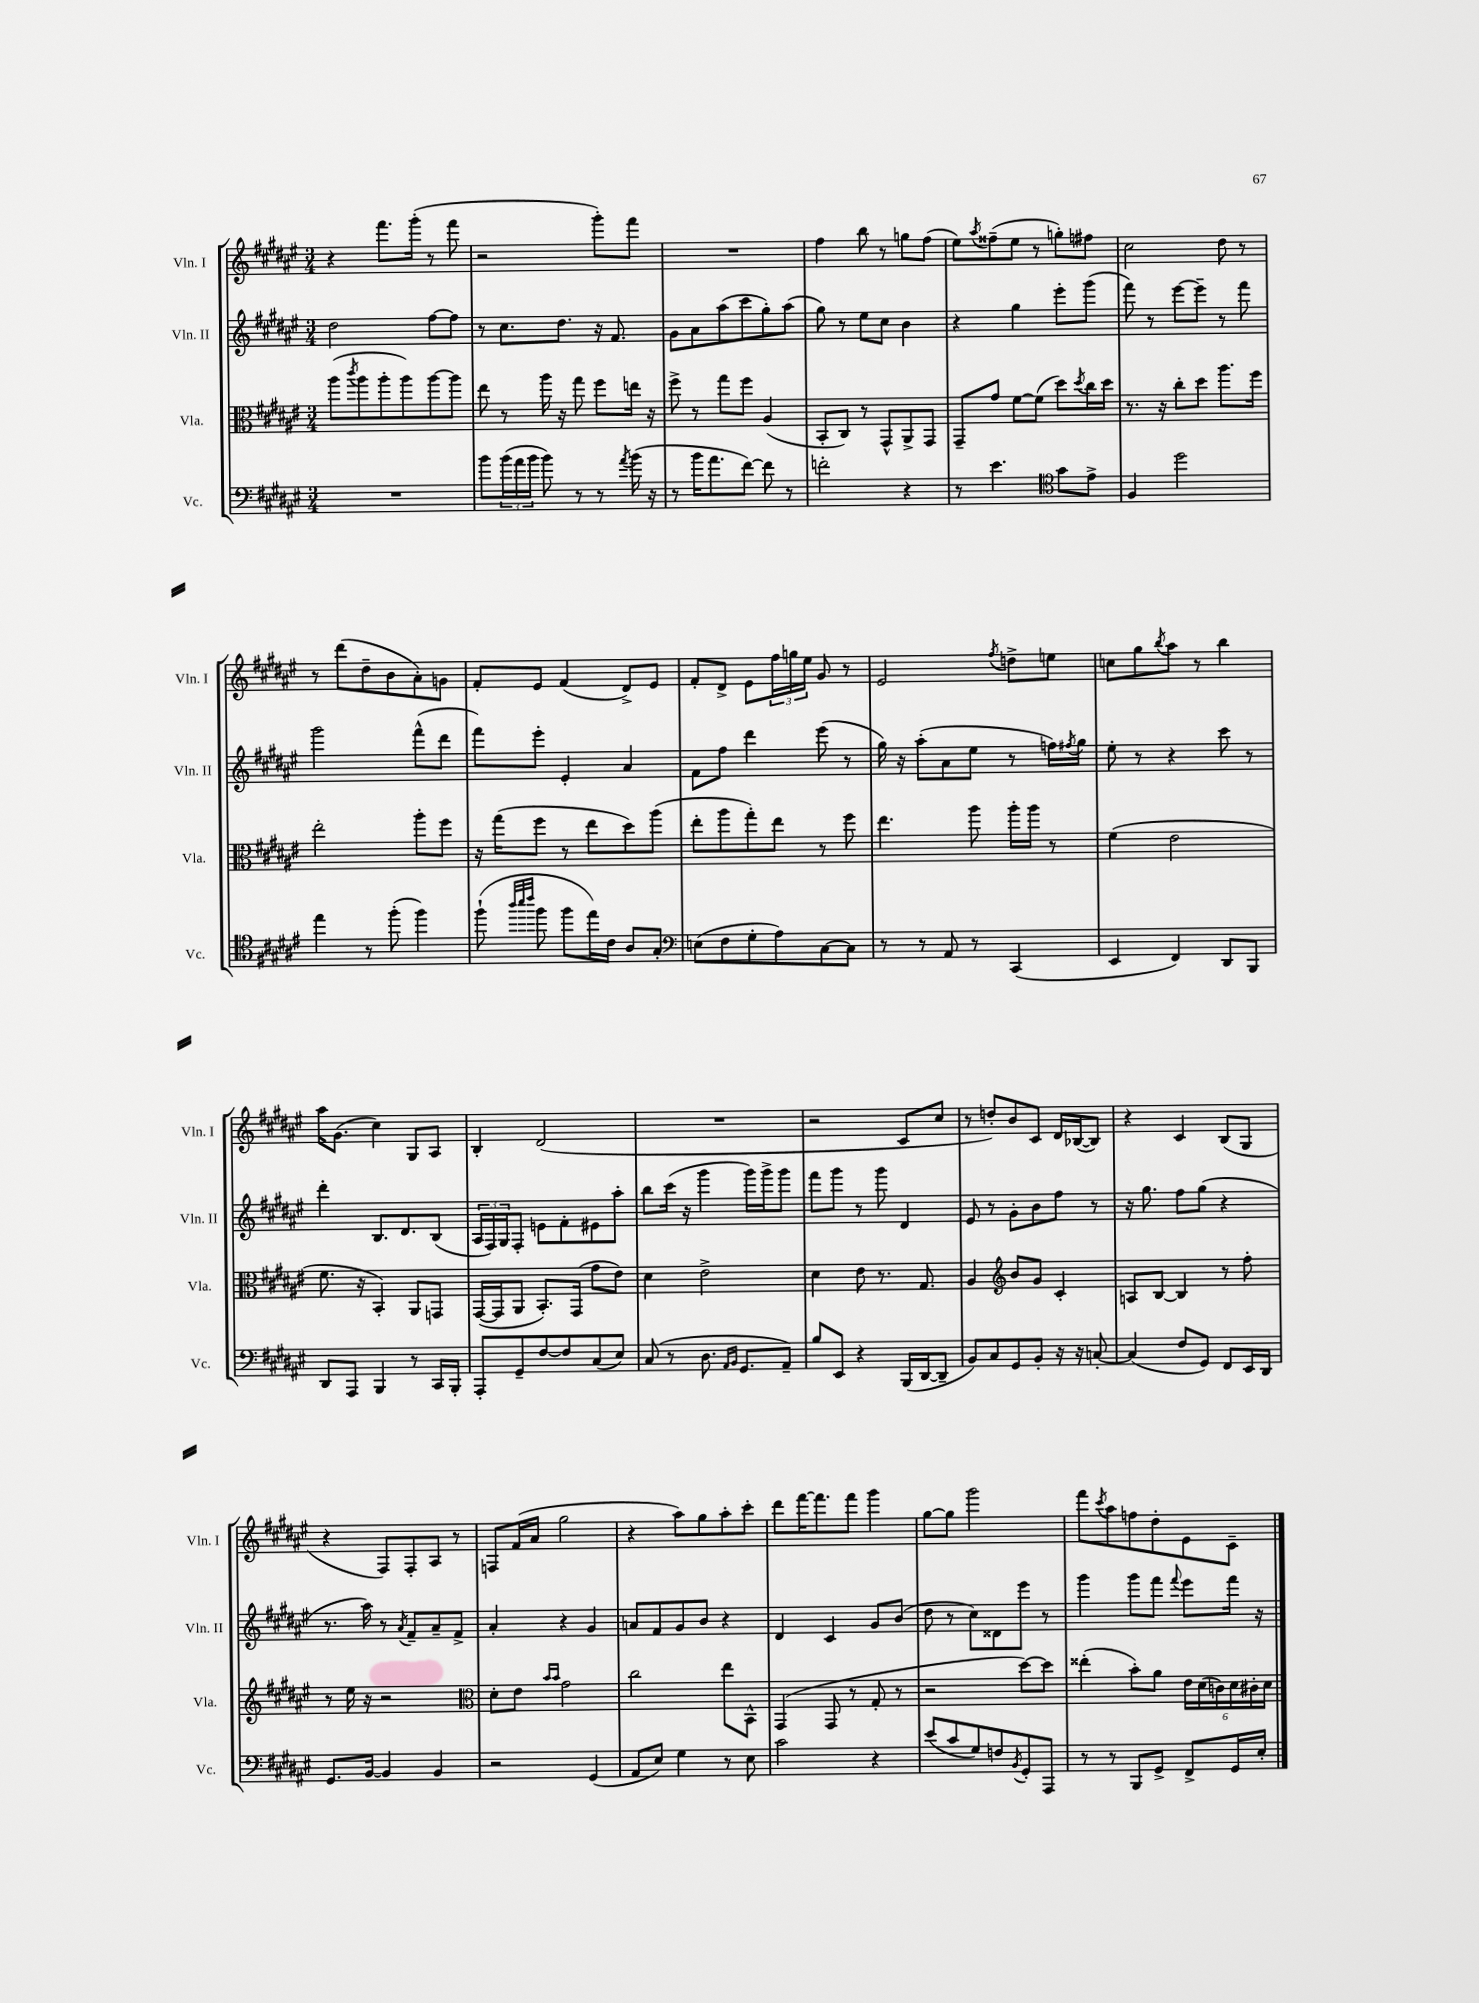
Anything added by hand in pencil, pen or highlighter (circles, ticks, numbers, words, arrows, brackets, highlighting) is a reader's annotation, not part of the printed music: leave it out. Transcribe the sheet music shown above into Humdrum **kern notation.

**kern	**kern	**kern	**kern
*part4	*part3	*part2	*part1
*staff4	*staff3	*staff2	*staff1
*I"Vc.	*I"Vla.	*I"Vln. II	*I"Vln. I
*I'Vc.	*I'Vla.	*I'Vln. II	*I'Vln. I
*clefF4	*clefC3	*clefG2	*clefG2
*k[f#c#g#d#a#e#]	*k[f#c#g#d#a#e#]	*k[f#c#g#d#a#e#]	*k[f#c#g#d#a#e#]
*M3/4	*M3/4	*M3/4	*M3/4
=102	=102	=102	=102
2.r	(8aa#\L	2dd#\	4r
.	8qccc#/	.	.
.	8aa#\	.	.
.	8aa#'\	.	8.fff#\L
.	8aa#\)	.	.
.	.	.	(16ggg#'\Jk
.	[8aa#\	[8ff#\L	8r
.	8aa#\J]	8ff#\J]	8fff#\
=103	=103	=103	=103
8b\L	8ee#\	8r	2r
(24b\L	8r	8.cc#\L	.
24a#\	.	.	.
24b\JJ	.	.	.
8b\)	16aa#\	.	.
.	16r	8.dd#\J	.
8r	8gg#\	.	.
8r	8ff#\L	16r	8ggg#'\L)
.	.	8.f#/	.
8qa#/	.	.	.
(16b\	16een\Jk	.	8fff#\J
16r	16r	.	.
=104	=104	=104	=104
8r	8ff#^\	8g#\L	2.r
16b\KL	8r	8a#\	.
8.a#\	.	.	.
.	8gg#\L	(8aa#\	.
[8f#\J)	8ff#\J	8ccc#\	.
8f#\]	(4A#/	8gg#'\)	.
8r	.	(8aa#\J	.
=105	=105	=105	=105
2fn'\	8BB'/L	8gg#\)	4ff#\
.	8C#/J)	8r	.
.	8r	8ee#\L	8bb\
.	8GG#^^/L	8cc#\J	8r
4r	8AA#^/	4b\	8ggn\L
.	8GG#/J	.	(8ff#\J
=106	=106	=106	=106
8r	8GG#~/L	4r	8ee#\L)
.	.	.	8qaa#/
4.e#\	8g#/J	.	(8ff##X~\
.	[8f#\L	4gg#\	8ee#\J
.	(8f#\J]	.	8r
*clefC4	*	*	*
8g#\L	8dd#\L)	8eee#'\L	8ggn'\L)
.	8qdd#/	.	.
8e#^\J	16cc#\L	(8ggg#\J	8ff#X\J
.	16dd#\JJ	.	.
=107	=107	=107	=107
4F#/	8.r	8fff#\)	2cc#\
.	.	8r	.
.	16r	.	.
2dd#\	8cc#'\L	[8eee#\L	.
.	8dd#\J	8eee#~\J]	.
.	8.aa#\L	8r	8dd#\
.	.	8fff#\	8r
.	16ff#\Jk	.	.
!!LO:LB:g=z
=108	=108	=108	=108
4ee#\	2ee#'\	2ggg#\	8r
.	.	.	(8ddd#\L
8r	.	.	8dd#~\
(8ff#'\	.	.	8b\
4ff#\)	8aa#'\L	(8fff#^^\L	8a#'\)
.	8ff#\J	8ddd#\J	8gn\J
=109	=109	=109	=109
(8ff#`\	16r	8fff#\L)	8f#'/L
.	(16gg#\KL	.	.
32qqaa#/LLL	.	.	.
32qqbb/	.	.	.
32qqccc#/JJJ	.	.	.
8ff#\	8ff#\J	8eee#'\J	8e#/J
8ff#\L	8r	4e#'/	(4f#/
16ee#\L)	8ee#\L	.	.
16c#\JJ	.	.	.
8A#/L	8dd#\)	4a#/	8d#^/L)
8G#'/J	(8aa#\J	.	8e#/J
=110	=110	=110	=110
*clefF4	*	*	*
(8En\L	8ee#'\L	8f#\L	8f#'/L
8F#\	8aa#\	8ff#\J	8d#^/J
8G#'\	8gg#'\)	4ddd#\	8e#\L
8A#\)	8ee#\J	.	24ff#\L
.	.	.	24ggn\
.	.	.	24ee#\JJ
[8C#\	8r	(8eee#\	8g#/
8C#\J]	8ff#\	8r	8r
=111	=111	=111	=111
8r	4.ee#\	16gg#\)	2e#/
.	.	16r	.
8r	.	(8aa#'\L	.
8AA#/	.	8a#\	.
8r	8aa#\	8ee#\J	.
.	.	.	8qff#/
(4CC#/	16aa#'\LL	8r	8ddn^\L
.	16aa#\JJ	.	.
.	8r	16ffn\LL)	8een\J
.	.	8qff#X/	.
.	.	16gg#\JJ	.
=112	=112	=112	=112
4EE#/	(4f#\	8ee#'\	8ccn\L
.	.	8r	8gg#\
.	.	.	8qbb/
4FF#/)	2e#\	4r	8aa#\J
.	.	.	8r
8DD#/L	.	8ccc#\	4bb\
8BBB/J	.	8r	.
!!LO:LB:g=z
=113	=113	=113	=113
8DD#/L	8.f#\	4ddd#'\	16aa#\KL
.	.	.	(8.g#\J
8AAA#/J	.	.	.
.	16r	.	.
4BBB/	4BB'/)	8.B/L	4cc#\)
.	.	8.d#/	.
8r	8AA#/L	.	8G#/L
16CC#/LL	8GGn/J	(8B/J	8A#/J
16BBB'/JJ	.	.	.
=114	=114	=114	=114
8AAA#'/L	([16GG#/LL	24A#/LL	4B'/
.	.	24F#/)	.
.	16GG#/J]	.	.
.	.	24G#/J	.
8GG#~/	8AA#/J	8F#'/J	.
[8F#/	8.BB'/L)	8en\L	(2d#/
8F#/]	.	8f#'\	.
.	(16GG#/Jk	.	.
(8C#/	8g#\L	8e#X\	.
8E#/J)	8e#\J)	8aa#'\J	.
=115	=115	=115	=115
(8C#/	4d#\	8bb\L	2.r
8r	.	(16ccc#\Jk	.
.	.	16r	.
8.D#\	2e#^\	4ggg#\	.
16qqAA#/LL	.	.	.
16qqBB/JJ	.	.	.
8.GG#/L	.	.	.
.	.	16ggg#\LL)	.
.	.	16ggg#^\J	.
8AA#~/J)	.	8ggg#\J	.
=116	=116	=116	=116
8B/L	4d#\	8fff#\L	2r
8EE#/J	.	8ggg#\J	.
4r	8e#\	8r	.
.	8.r	8ggg#\	.
(16BBB/LL	.	4d#/	8c#/L
[16DD#/J	8.G#/	.	.
8DD#~/J]	.	.	8cc#/J
=117	=117	=117	=117
8BB/L)	4A#/	8e#/	8r
8C#/	.	8r	8ddn'/L)
*	*clefG2	*	*
8GG#/	8b/L	8g#'\L	8b/
8BB'/J	8g#/J	8b\	8c#/J
16r	4c#'/	8ff#\J	16d#/LL
16r	.	.	([16B-X/J
[8Cn'/	.	8r	8B-/J])
=118	=118	=118	=118
(4C/]	8An/L	16r	4r
.	.	8.gg#\	.
.	[8B/J	.	.
8F#/L	4B/]	8ff#\L	4c#/
8GG#/J)	.	(8gg#\J	.
8FF#/L	8r	4r	(8B/L
16EE#/L	8ff#'\	.	8G#/J
16DD#/JJ	.	.	.
!!LO:LB:g=z
=119	=119	=119	=119
8.GG#/L	8r	8.r	4r
.	16ee#\	.	.
[16BB/Jk	16r	16aa#\)	.
4BB/]	2r	8r	8F#/L)
.	.	8qa#/	.
.	.	8f#~/L	8F#'/
4BB/	.	8a#~/	8A#/J
.	.	8f#^/J	8r
=120	=120	=120	=120
*	*clefC3	*	*
2r	8d#'\L	4a#'/	8Fn/L
.	8e#\J	.	(16f#/L
.	.	.	16a#/JJ
.	16qqb/LL	.	.
.	16qqb/JJ	.	.
.	2g#\	4r	2gg#\
(4GG#/	.	4g#/	.
=121	=121	=121	=121
8AA#/L	2cc#\	8an/L	4r
8E#/J)	.	8f#/	.
4G#\	.	8g#/	8aa#\L)
.	.	8b/J	8gg#\
8r	8ee#\L	4r	8aa#'\
8E#\	8BB^^\J	.	8ccc#'\J
=122	=122	=122	=122
2c#\	(4GG#/	4d#/	8ddd#\L
.	.	.	[16fff#\K
.	.	.	8.fff#\]
.	8GG#/	4c#/	.
.	8r	.	8fff#\J
4r	8G#'/	8g#/L	4ggg#\
.	8r	(8b/J	.
=123	=123	=123	=123
(8e#/L	2r	8dd#\	[8gg#\L
8c#/	.	8r	8gg#\J]
8G#/)	.	8cc#\L)	2ggg#\
8Fn/	.	8d##X\	.
8qBB/	.	.	.
8GG#'/	[8dd#\L)	8eee#\J	.
8AAA#/J	8dd#\J]	8r	.
=124	=124	=124	=124
8r	(4ee##X'\	4ggg#\	8fff#\L
.	.	.	8qccc#/
8r	.	.	8aa#\
8BBB/L	8b'\L)	8ggg#\L	8ffn\
8GG#^/J	8a#\J	8fff#\J	8dd#'\
.	.	8qqfff#/	.
8FF#^/L	24e#\LL	8eee#\L	8e#\
.	(24d#\	.	.
.	24cn\)	.	.
16GG#/L	24d#\	16fff#\Jk	8c#~\J
.	24c#X'\	.	.
16E#'/JJ	.	16r	.
.	24d#\JJ	.	.
==	==	==	==
*-	*-	*-	*-
